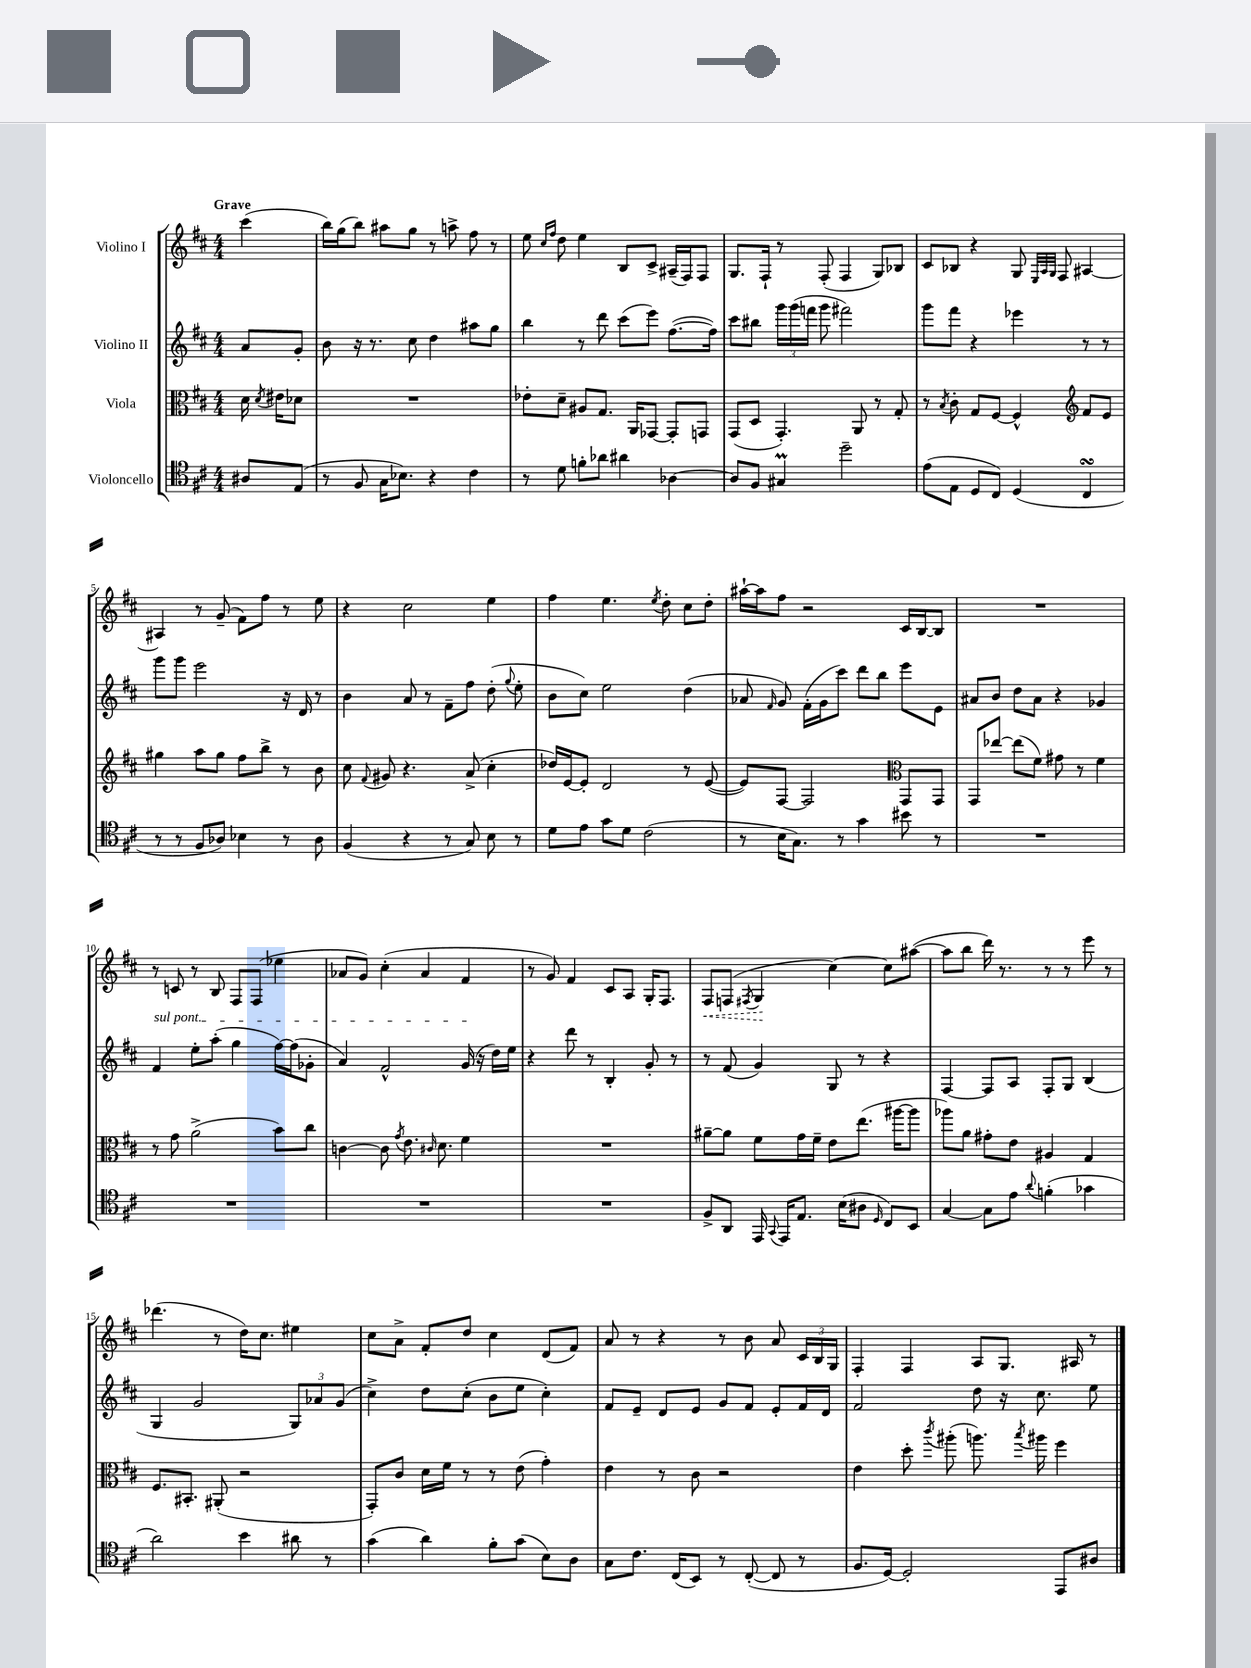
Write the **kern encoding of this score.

**kern	**kern	**kern	**kern	**dynam
*part4	*part3	*part2	*part1	*part1
*staff4	*staff3	*staff2	*staff1	*staff1
*I"Violoncello	*I"Viola	*I"Violino II	*I"Violino I	*
*clefC4	*clefC3	*clefG2	*clefG2	*
*k[f#c#]	*k[f#c#]	*k[f#c#]	*k[f#c#]	*
*M4/4	*M4/4	*M4/4	*M4/4	*
=	=	=	=	=
!	!	!	!LO:TX:a:B:t=Grave	!
8A#X/L	16d\	8a/L	(4ccc#\	.
.	8qd/	.	.	.
.	16e#X\KL	.	.	.
(8E/J	8d-X\J	8g'/J	.	.
=1	=1	=1	=1	=1
8r	1r	8b\	16bb\LL)	.
.	.	.	(16gg\J	.
8F#/	.	16r	8bb\J)	.
.	.	8.r	.	.
16G\KL	.	.	8aa#X\L	.
8.B-X\J)	.	.	.	.
.	.	8cc#\	8gg\J	.
4r	.	4dd\	8r	.
.	.	.	8aan^\	.
4c#\	.	8aa#X\L	8ff#\	.
.	.	8gg\J	8r	.
=2	=2	=2	=2	=2
8r	8e-X'\L	4bb\	8ee\	.
.	.	.	16qqcc#/LL	.
.	.	.	16qqff#/JJ	.
8d\	8d~\J	.	8dd\	.
8fn'\L	8A#X/L	8r	4ee\	.
8a-X\J	8.G/J	8ddd\	.	.
4a#X\	.	(8ccc#\L	8B/L	.
.	16AA/KL	.	.	.
.	[8GG-X/J	8eee\J)	8c#^/J	.
[4A-X\	8GG-'/L]	([8.ff#\L	(16A#X~/LL	.
.	.	.	16F#/J)	.
.	8GGn/J	.	8F#/J	.
.	.	16ff#\Jk])	.	.
=3	=3	=3	=3	=3
8A-/L]	(8GG/L	8ccc#\L	8.G/L	.
8F#/J	8D/J	8bb#X\J	.	.
.	.	.	16F#`/Jk	.
4G#Xm/	4.GG'/)	24ggg\LL	8r	.
.	.	(24ggg\	.	.
.	.	24fffn\JJ	.	.
.	.	8ggg\	(8F#'/	.
2dd~\	.	2fff#X\)	4F#/	.
.	8AA/	.	.	.
.	8r	.	8G/L)	.
.	8G'/	.	8B-X/J	.
=4	=4	=4	=4	=4
(8e\L	8r	8ggg\L	8c#/L	.
.	8qB/	.	.	.
8E\J	8c#'\	8fff#\J	8B-X/J	.
8D/L	8G/L	4r	4r	.
8C#/J)	[8F#/J	.	.	.
(4D/	4F#^^/]	4eee-X\	8G/	.
.	.	.	32qqE/LLL	.
.	.	.	32qqA/	.
.	.	.	32qqG/JJJ	.
.	.	.	8F#/	.
*	*clefG2	*	*	*
4C#sSsS/	8f#/L	8r	[4A#X/	.
.	8e/J	8r	.	.
!!LO:LB:g=z
=5	=5	=5	=5	=5
8r	4gg#X\	8ggg\L	4A#X/]	.
8r	.	8ggg\J	.	.
8F#/L	8aa\L	2eee\	8r	.
8A-X/J)	8gg#\J	.	(8g~/	.
4B-X\	8ff#\L	.	8f#\L)	.
.	8bb^\J	.	8ff#\J	.
8r	8r	16r	8r	.
.	.	16d/	.	.
8A-\	8b\	8r	8ee\	.
=6	=6	=6	=6	=6
(4F#/	8cc#\	4b\	4r	.
.	8qqf#/	.	.	.
.	8g#X/	.	.	.
4r	4.r	8a/	2cc#\	.
.	.	8r	.	.
8r	.	8f#~\L	.	.
8G/)	(8a^/	8ff#\J	.	.
8B\	4cc#'\	(8dd'\	4ee\	.
.	.	8qqgg/	.	.
8r	.	8ee'\	.	.
=7	=7	=7	=7	=7
8d\L	16dd-X/LL)	8b\L	4ff#\	.
.	[16e/J	.	.	.
8e\J	8e'/J]	8cc#\J)	.	.
8g\L	2d/	2ee\	4.ee\	.
8d\J	.	.	.	.
(2c#\	.	.	.	.
.	.	.	8qee/	.
.	.	.	8dd'\	.
.	8r	(4dd\	8cc#\L	.
.	([8e/	.	8dd'\J	.
=8	=8	=8	=8	=8
8r	8e/L])	8a-X/	[16aa#X`\LL	.
.	.	.	16aa#\J]	.
.	.	16qqf#/	.	.
16B\KL	[8F#/J	8g/)	8ff#\J	.
8.G\J)	.	.	.	.
.	2F#/]	(16f#'\LL	2r	.
.	.	16g\J	.	.
8r	.	8ccc#\J)	.	.
4g\	.	8ddd\L	.	.
.	.	8bb\J	.	.
*	*clefC3	*	*	*
8b#X\	8GG/L	8eee\L	16c#/LL	.
.	.	.	[16B/J	.
8r	8GG/J	8e\J	8B/J]	.
=9	=9	=9	=9	=9
1r	8GG/L	8a#X/L	1r	.
.	[8ee-X/J	8b/J	.	.
.	(8ee-\L]	8dd\L	.	.
.	8f#\J)	8a#\J	.	.
.	8g#X\	4r	.	.
.	8r	.	.	.
.	4f#\	4g-X/	.	.
!!LO:LB:g=z
=10	=10	=10	=10	=10
!	!	!LO:TX:a:i:t=sul pont.	!	!
1r	8r	4f#/	8r	.
.	8g\	.	8cn/	.
.	(2a^\	8ee'\L	8r	.
.	.	(8aa'\J	8B/	.
.	.	4gg\	8F#/L	.
.	.	.	(8F#/J	.
.	8b\L)	[16ff#\LL)	4ee-X\	.
.	.	(16ff#\J]	.	.
.	8cc#\J	8g-X'\J	.	.
=11	=11	=11	=11	=11
1r	[4cn\	4a/)	8a-X/L	.
.	.	.	8g/J)	.
.	8c\]	2f#^^/	(4cc#'\	.
.	8qg/	.	.	.
.	8.e\	.	.	.
.	.	.	4a-/	.
.	16qqc#X/	.	.	.
.	8.d\	.	.	.
.	4f#\	(16g/	4f#/	.
.	.	16r	.	.
.	.	16dd\LL)	.	.
.	.	16ee\JJ	.	.
=12	=12	=12	=12	=12
1r	1r	4r	8r	.
.	.	.	8g/)	.
.	.	8ddd\	4f#/	.
.	.	8r	.	.
.	.	4B'/	8c#/L	.
.	.	.	8A/J	.
.	.	8g'/	16G'/KL	.
.	.	.	8.F#/J	.
.	.	8r	.	.
=13	=13	=13	=13	=13
!	!	!	!	!LO:HP:b
8F#^/L	[8a#X~\L	8r	8F#/L	<
8AA/J	8a#\J]	(8f#/	(8Fn/J	.
.	.	.	8qF#X/	.
16EE/	8f#\L	4g/)	4G/	.
8qqGG/	.	.	.	.
16EE/KL	.	.	.	.
8.E/J	16g\L	.	.	.
.	16f#~\JJ	.	.	.
.	8e\L	8G/	[4cc#\)	[
(16B\KL	.	.	.	.
8A#X\J	(8.ee\J	8r	.	.
16qqD/	.	.	.	.
8C#/L)	.	4r	8cc#\L]	.
.	[16aa#X\KL	.	.	.
8BB/J	8aa#\J]	.	([8aa#X\J	.
=14	=14	=14	=14	=14
[4G/	8aa-X\L)	[4F#/	8aa#\L]	.
.	8a\J	.	8bb\J	.
8G\L]	8g#X'\L	8F#/L]	16ddd\)	.
.	.	.	8.r	.
8e\J	8e\J	8A/J	.	.
8qqa/	.	.	.	.
(4fn'\	4A#X/	8F#'/L	8r	.
.	.	8G/J	8r	.
4g-X\	4G/	(4B/	8eee\	.
.	.	.	8r	.
!!LO:LB:g=z
=15	=15	=15	=15	=15
2a\)	8.F#/L	4G/	(4.ddd-X\	.
.	8.BB#X'/J	.	.	.
.	.	2g/	.	.
.	(8AA#X'/	.	8r	.
4b\	2r	.	16dd\KL)	.
.	.	.	8.cc#\J	.
8a#X\	.	12G/L)	4ee#X\	.
.	.	12a-X/	.	.
8r	.	.	.	.
.	.	(12g/J	.	.
=16	=16	=16	=16	=16
(4g\	8GG'/L)	4cc#^\)	8cc#\L	.
.	8c#/J	.	8a^\J	.
4a\)	16d\LL	8dd\L	8f#'/L	.
.	16f#\JJ	.	.	.
.	8r	(8cc#'\J	8dd/J	.
8f#'\L	8r	8b\L	4cc#\	.
(8g\J	(8e\	8ee\J	.	.
8B\L)	4g'\)	4cc#'\)	(8d/L	.
8A\J	.	.	8f#/J)	.
=17	=17	=17	=17	=17
8G\L	4e\	8f#/L	8a/	.
8.c#\J	.	8e~/J	8r	.
.	8r	8d/L	4r	.
(16C#/KL	.	.	.	.
8BB/J)	8c#\	8e/J	.	.
8r	2r	8g/L	8r	.
([8C#'/	.	8f#/J	8b\	.
8C#/]	.	8e'/L	8a/	.
8r	.	16f#/L	24c#/LL	.
.	.	.	24B/	.
.	.	16d/JJ	.	.
.	.	.	24G/JJ	.
=18	=18	=18	=18	=18
8.F#/L	4e\	2f#/	4F#'/	.
[16D/Jk)	.	.	.	.
2D'/]	8dd'\	.	4F#/	.
.	8qccc#/	.	.	.
.	(8aa#X'\	.	.	.
.	8.aan\)	8dd\	8A/L	.
.	.	16r	8.G/J	.
.	8qbb/	.	.	.
.	16aa#X\	8.cc#\	.	.
8EE/L	4ff#\	.	.	.
.	.	.	16A#X/	.
8A#X/J	.	8ee\	8r	.
==	==	==	==	==
*-	*-	*-	*-	*-
